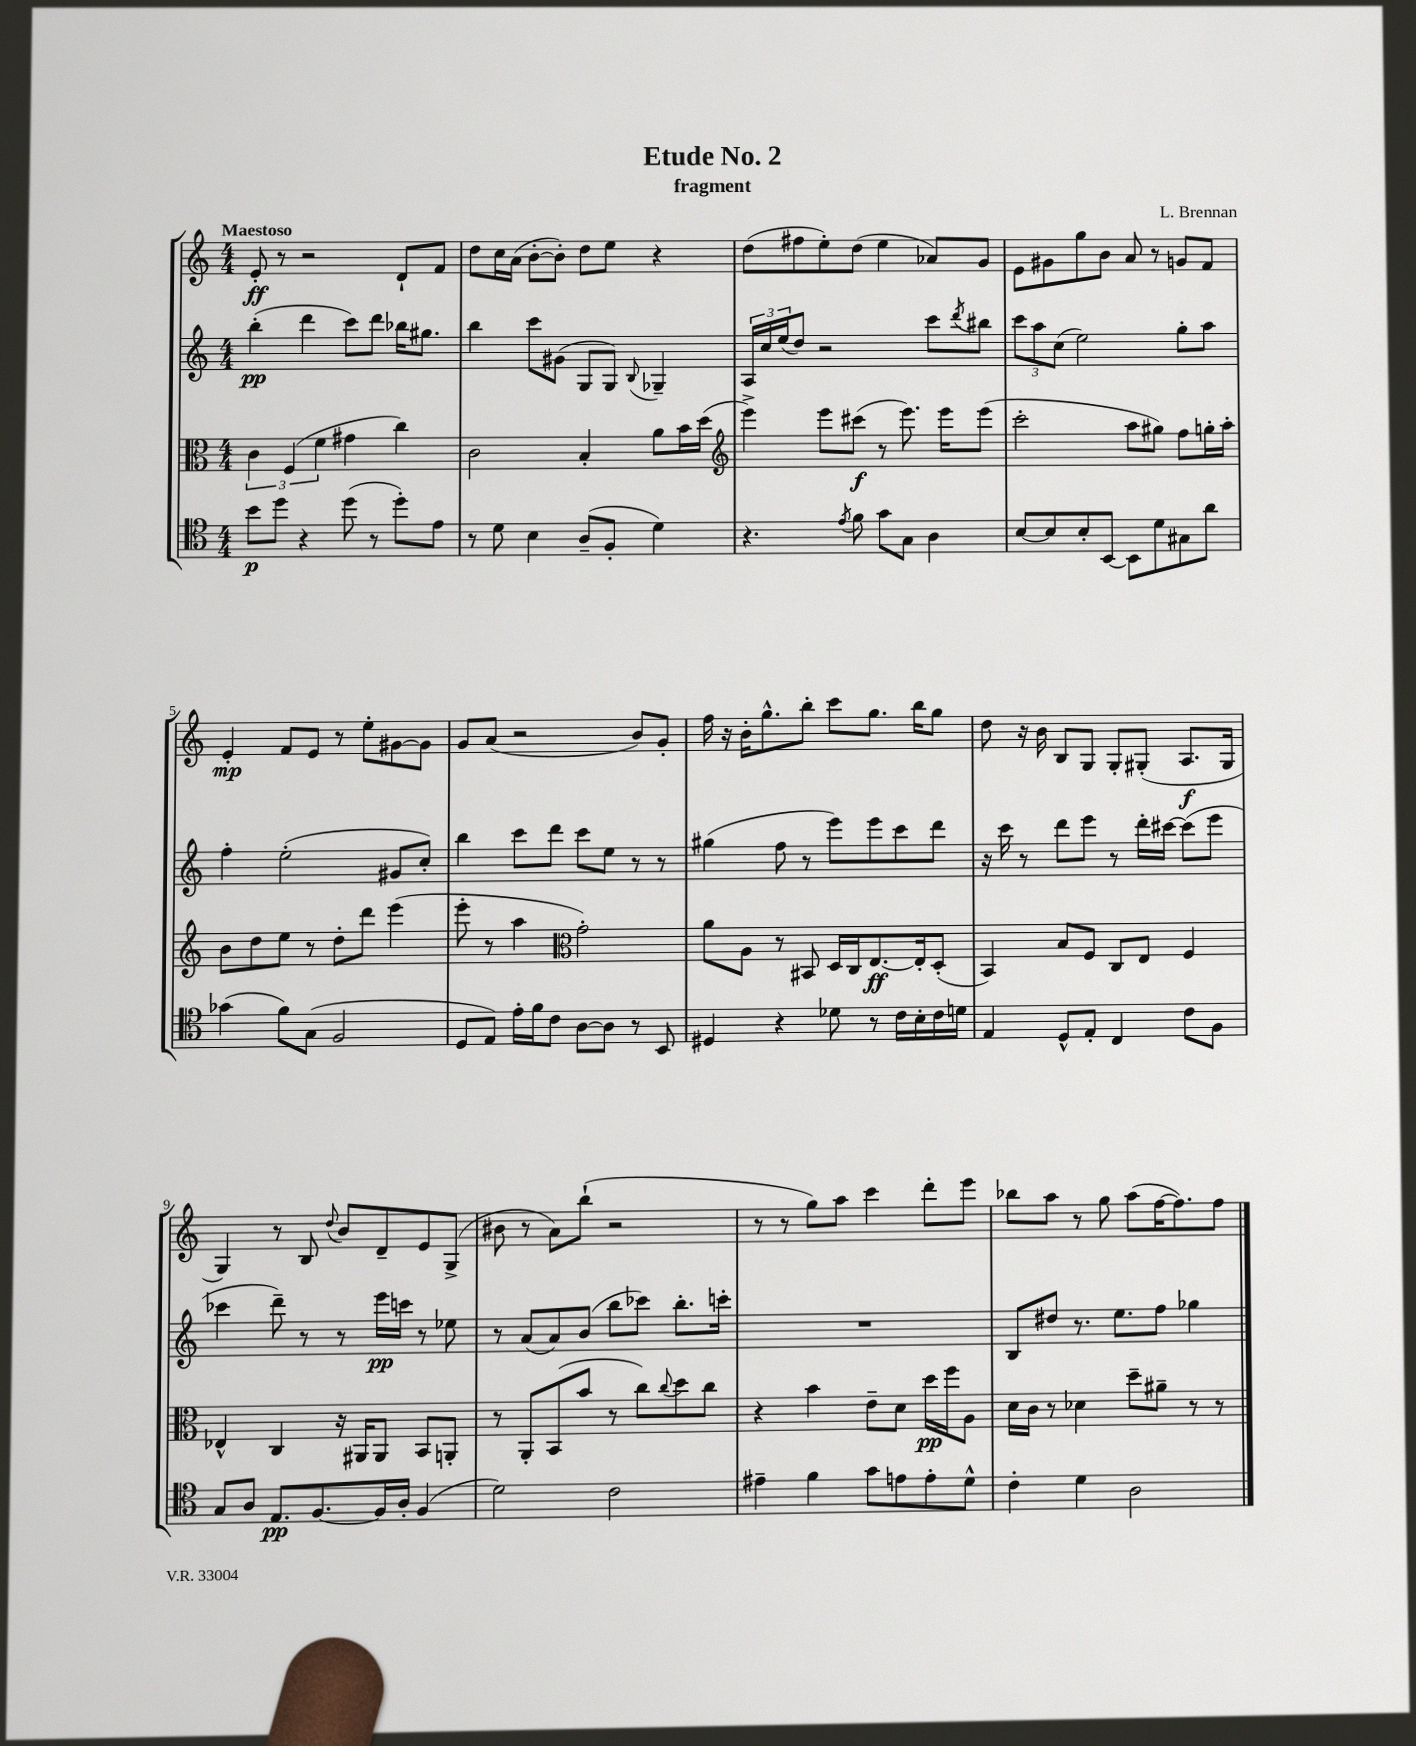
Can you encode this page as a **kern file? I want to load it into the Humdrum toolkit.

**kern	**dynam	**kern	**dynam	**kern	**dynam	**kern	**dynam
*part4	*part4	*part3	*part3	*part2	*part2	*part1	*part1
*staff4	*staff4	*staff3	*staff3	*staff2	*staff2	*staff1	*staff1
*clefC4	*	*clefC3	*	*clefG2	*	*clefG2	*
*k[]	*	*k[]	*	*k[]	*	*k[]	*
*M4/4	*	*M4/4	*	*M4/4	*	*M4/4	*
=1	=1	=1	=1	=1	=1	=1	=1
!	!	!	!	!	!	!LO:TX:a:B:t=Maestoso	!
8b\L	p	6c\	.	(4bb'\	pp	8e'/	ff
8dd\J	.	.	.	.	.	8r	.
.	.	(6F/	.	.	.	.	.
4r	.	.	.	4ddd\	.	2r	.
.	.	6f\	.	.	.	.	.
(8dd\	.	4g#X\	.	8ccc\L)	.	.	.
8r	.	.	.	8ddd\J	.	.	.
8dd'\L)	.	4cc\)	.	16bb-X\KL	.	8d`/L	.
.	.	.	.	8.gg#X\J	.	.	.
8e\J	.	.	.	.	.	8f/J	.
=2	=2	=2	=2	=2	=2	=2	=2
8r	.	2c\	.	4bb\	.	8dd\L	.
8d\	.	.	.	.	.	16cc\L	.
.	.	.	.	.	.	(16a\JJ	.
4B\	.	.	.	8ccc\L	.	[8b'\L	.
.	.	.	.	(8g#X\J	.	8b'\J])	.
(8A~/L	.	4B'/	.	8G/L	.	8dd\L	.
8F'/J	.	.	.	8G/J)	.	8ee\J	.
.	.	.	.	8qqB/	.	.	.
4d\)	.	8a\L	.	4G-X~/	.	4r	.
.	.	16b\L	.	.	.	.	.
.	.	(16dd\JJ	.	.	.	.	.
=3	=3	=3	=3	=3	=3	=3	=3
*	*	*clefG2	*	*	*	*	*
4.r	.	4eee^\)	.	24A/LL	.	(8dd\L	.
.	.	.	.	24cc/	.	.	.
.	.	.	.	(24ee/J	.	.	.
.	.	.	.	8dd/J)	.	8ff#X\	.
.	.	8eee\L	.	2r	.	8ee'\)	.
8qe/	.	.	.	.	.	.	.
8f\	.	(8ccc#X\J	f	.	.	(8dd\J	.
8g\L	.	8r	.	.	.	4ee\	.
8G\J	.	8.eee\)	.	.	.	.	.
4A\	.	.	.	8ccc\L	.	8a-X/L)	.
.	.	16eee\KL	.	.	.	.	.
.	.	.	.	8qddd/	.	.	.
.	.	(8eee\J	.	8bb#X\J	.	8g/J	.
=4	=4	=4	=4	=4	=4	=4	=4
[8B/L	.	2ccc'\	.	12ccc\L	.	8e\L	.
.	.	.	.	12aa\	.	.	.
8B/]	.	.	.	.	.	8g#X\	.
.	.	.	.	(12cc\J	.	.	.
8B'/	.	.	.	2ee\)	.	8gg\	.
[8BB/J	.	.	.	.	.	8b\J	.
8BB\L]	.	8aa\L	.	.	.	8a/	.
8d\	.	8gg#X\J)	.	.	.	8r	.
8G#X\	.	8ff\L	.	8gg'\L	.	8gn/L	.
8a\J	.	16ggn'\L	.	8aa\J	.	8f/J	.
.	.	16aa'\JJ	.	.	.	.	.
!!LO:LB:g=z
=5	=5	=5	=5	=5	=5	=5	=5
(4g-X\	.	8b\L	.	4ff'\	.	4e'/	mp
.	.	8dd\	.	.	.	.	.
8f\L)	.	8ee\J	.	(2ee'\	.	8f/L	.
(8G\J	.	8r	.	.	.	8e/J	.
2F/	.	8dd'\L	.	.	.	8r	.
.	.	8ddd\J	.	.	.	8ee'\L	.
.	.	(4eee\	.	8g#X/L	.	[8g#X\	.
.	.	.	.	8cc'/J)	.	8g#\J]	.
=6	=6	=6	=6	=6	=6	=6	=6
8D/L	.	8eee'\	.	4bb\	.	8g/L	.
8E/J)	.	8r	.	.	.	(8a/J	.
16e'\LL	.	4aa\	.	8ccc\L	.	2r	.
16f\J	.	.	.	.	.	.	.
8c\J	.	.	.	8ddd\J	.	.	.
*	*	*clefC3	*	*	*	*	*
[8A\L	.	2g'\)	.	8ccc\L	.	.	.
8A\J]	.	.	.	8ee\J	.	.	.
8r	.	.	.	8r	.	8b/L)	.
8BB/	.	.	.	8r	.	8g'/J	.
=7	=7	=7	=7	=7	=7	=7	=7
4D#X/	.	8a\L	.	(4gg#X\	.	16ff\	.
.	.	.	.	.	.	16r	.
.	.	8A\J	.	.	.	16b'\KL	.
.	.	.	.	.	.	8.gg^^\	.
4r	.	8r	.	8ff\	.	.	.
.	.	8BB#X/	.	8r	.	8bb'\J	.
8d-X\	.	16D/LL	.	8eee\L)	.	8ccc\L	.
.	.	16C/J	.	.	.	.	.
8r	.	[8.E/	ff	8eee\	.	8.gg\J	.
16c\LL	.	.	.	8ccc\	.	.	.
16B'\	.	16E'/k]	.	.	.	16bb\KL	.
16c\	.	(8D'/J	.	8ddd\J	.	8gg\J	.
16dn\JJ	.	.	.	.	.	.	.
=8	=8	=8	=8	=8	=8	=8	=8
4E/	.	4BB/)	.	16r	.	8dd\	.
.	.	.	.	16ccc\	.	.	.
.	.	.	.	8r	.	16r	.
.	.	.	.	.	.	16b\	.
8D^^/L	.	8B/L	.	8ddd\L	.	8B/L	.
8E'/J	.	8F/J	.	8eee\J	.	8G/J	.
4C/	.	8C/L	.	8r	.	8G'/L	.
.	.	8E/J	.	16ddd'\LL	.	(8G#X'/J	.
.	.	.	.	[16ccc#X\JJ	.	.	.
8c\L	.	4F/	.	(8ccc#\L]	.	8.A/L	f
8F\J	.	.	.	8eee\J	.	.	.
.	.	.	.	.	.	16G#/Jk	.
!!LO:LB:g=z
=9	=9	=9	=9	=9	=9	=9	=9
8G/L	.	4E-X^^/	.	4ccc-X\	.	4G/)	.
8A/J	.	.	.	.	.	.	.
8.E/L	pp	4C/	.	8ddd~\)	.	8r	.
.	.	.	.	8r	.	8B/	.
[8.F/	.	.	.	.	.	.	.
.	.	.	.	.	.	8qqdd/	.
.	.	16r	.	8r	.	8b/L	.
.	.	16AA#X/KL	.	.	.	.	.
16F/L]	.	8AA#/J	.	16eee\LL	pp	8d~/	.
16A'/JJ	.	.	.	16cccn\JJ	.	.	.
(4F/	.	8BB/L	.	8r	.	8e/	.
.	.	8AAn'/J	.	8ee-X\	.	(8G^/J	.
=10	=10	=10	=10	=10	=10	=10	=10
2d\)	.	8r	.	8r	.	8b#X\	.
.	.	8AA'/L	.	(8a/L	.	8r	.
.	.	(8BB/	.	8a/)	.	8a\L)	.
.	.	8b/J	.	(8b/J	.	(8bb`\J	.
2c\	.	8r	.	8bb\L	.	2r	.
.	.	8cc\L)	.	8ccc-X\J)	.	.	.
.	.	8qqcc/	.	.	.	.	.
.	.	8dd\	.	8.bb'\L	.	.	.
.	.	8cc\J	.	.	.	.	.
.	.	.	.	16cccn'\Jk	.	.	.
=11	=11	=11	=11	=11	=11	=11	=11
4e#X~\	.	4r	.	1r	.	8r	.
.	.	.	.	.	.	8r	.
4f\	.	4b\	.	.	.	8gg\L)	.
.	.	.	.	.	.	8aa\J	.
8g\L	.	8e~\L	.	.	.	4ccc\	.
8en\	.	8d\J	.	.	.	.	.
8e'\	.	16dd\LL	pp	.	.	8ddd'\L	.
.	.	16ff\J	.	.	.	.	.
8d^^\J	.	8A\J	.	.	.	8eee\J	.
=12	=12	=12	=12	=12	=12	=12	=12
4c'\	.	16d\LL	.	8B/L	.	8bb-X\L	.
.	.	16c\JJ	.	.	.	.	.
.	.	8r	.	8dd#X/J	.	8aa\J	.
4d\	.	4d-X\	.	8.r	.	8r	.
.	.	.	.	.	.	8gg\	.
.	.	.	.	8.ee\L	.	.	.
2A\	.	8dd~\L	.	.	.	(8aa\L	.
.	.	8a#X~\J	.	8ff\J	.	[16ff\K	.
.	.	.	.	.	.	8.ff\])	.
.	.	8r	.	4gg-X\	.	.	.
.	.	8r	.	.	.	8ff\J	.
==	==	==	==	==	==	==	==
*-	*-	*-	*-	*-	*-	*-	*-
